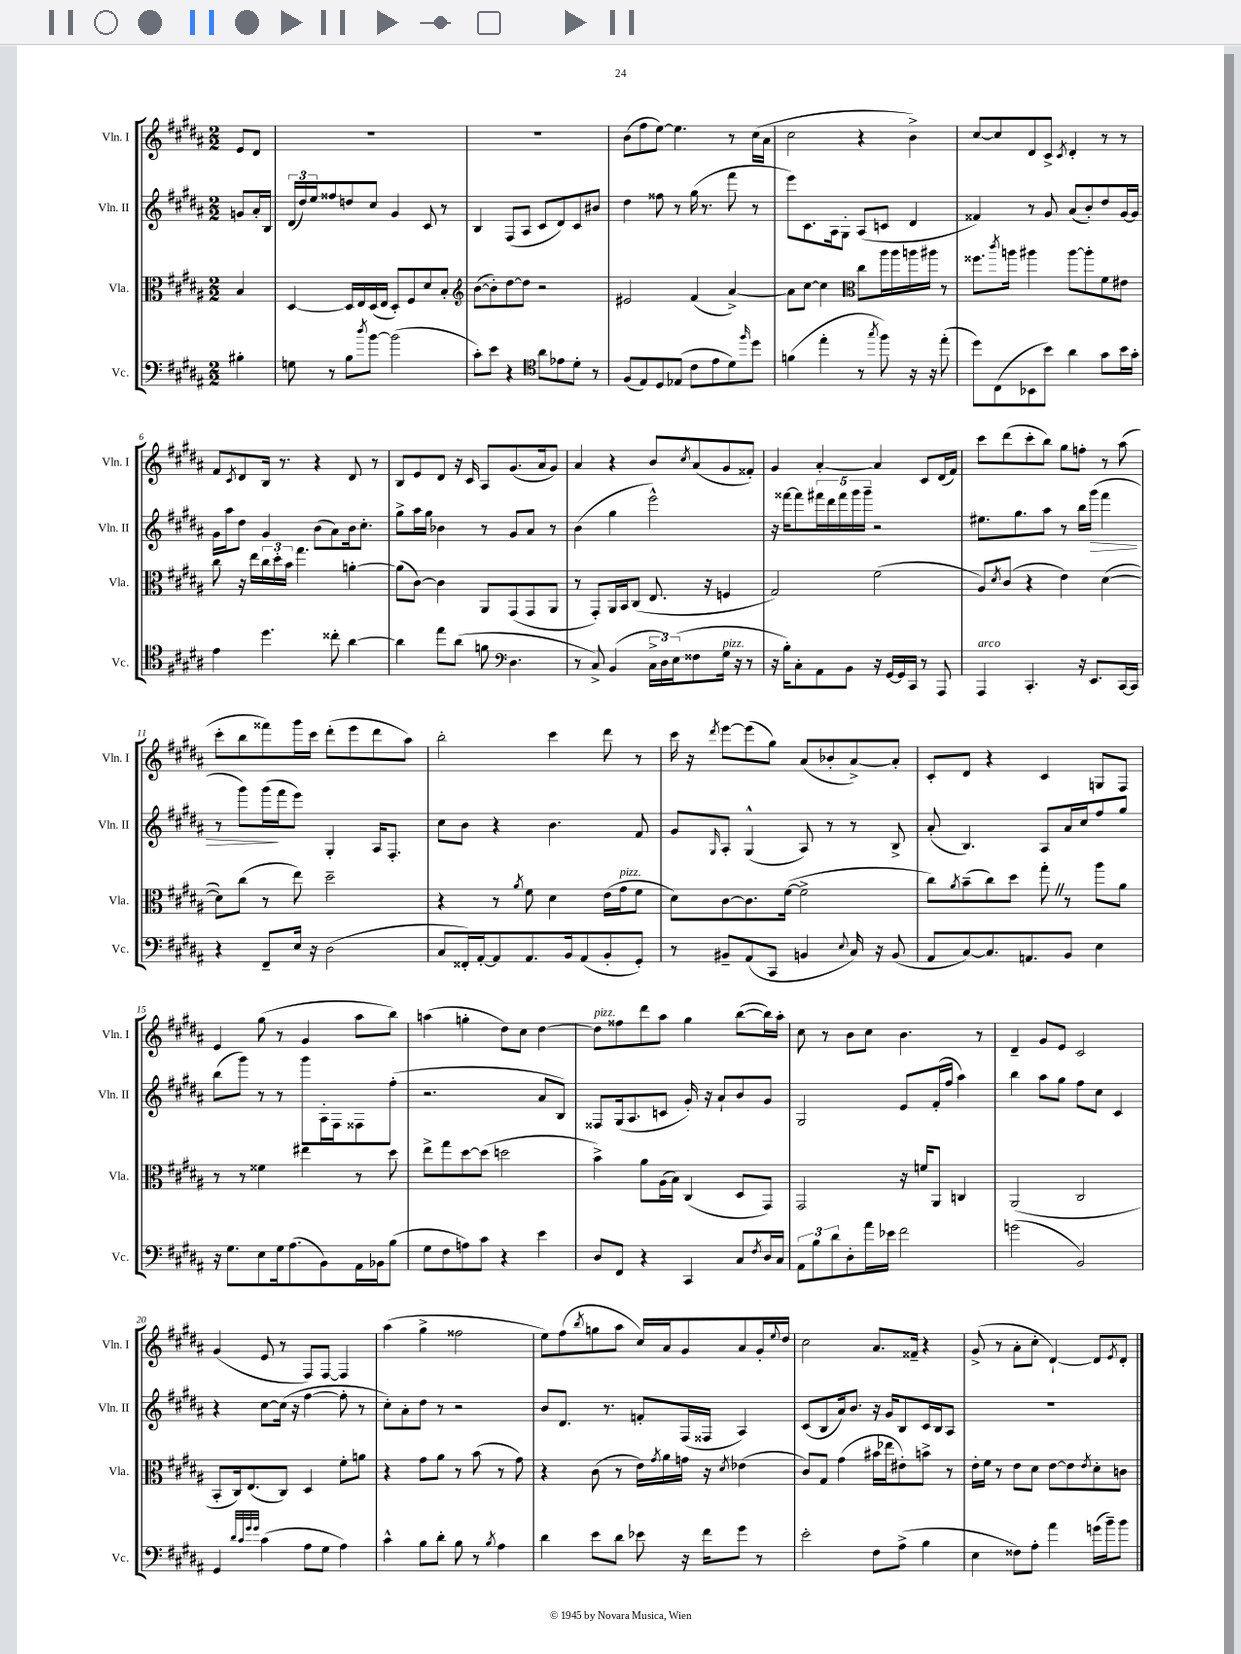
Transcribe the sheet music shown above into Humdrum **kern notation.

**kern	**kern	**kern	**kern
*staff4	*staff3	*staff2	*staff1
*clefF4	*clefC3	*clefG2	*clefG2
*k[f#c#g#d#a#]	*k[f#c#g#d#a#]	*k[f#c#g#d#a#]	*k[f#c#g#d#a#]
*M2/2	*M2/2	*M2/2	*M2/2
4B#'	4B	8g	8e
.	.	16a#'	8d#
.	.	16B	.
=	=	=	=
8G	[4D#	(24d#	1r
.	.	24dd#)	.
.	.	24ee	.
8r	.	8ff##	.
8B	16D#]	8dd	.
.	16E	.	.
8qdd#	.	.	.
[8b	(16D#	8cc#	.
.	16E	.	.
(2b]	8D#')	4g#	.
.	8F#	.	.
.	8d#	8c#	.
.	8B'	8r	.
=	=	=	=
*	*clefG2	*	*
8c#')	([8b	4B	1r
8e	8b'])	.	.
4r	[8dd#	(8F#	.
.	8dd#]	8A#	.
*clefC4	*	*	*
8a#	2r	8c#	.
8e-	.	8d#)	.
8d#'	.	8c#	.
8r	.	8b#	.
=	=	=	=
(8F#	2e#	4dd#	(8b
8E)	.	.	8ff#
8D#	.	8ff##	[8ee)
(8E-	.	8r	4.ee]
8c#	(4f#	(16gg#	.
.	.	8.r	.
8e	.	.	.
8d#)	[4a#^)	8fff#	8r
16qqff#	.	.	.
8dd#	.	8r	(16cc#
.	.	.	16a#
=	=	=	=
(4f	8a#]	8eee)	2cc#
.	[8cc#	8.c#	.
4ee'	4cc#]	.	.
.	.	16A#	.
.	.	8G#'	.
*	*clefC3	*	*
8r	8cc#	(8A#	4r
8qgg#	.	.	.
8ff#)	16aa#	8c	.
.	16aa#	.	.
16r	16aa	4d#	4b^)
16r	16aa#	.	.
(8ee'	8r	.	.
=	=	=	=
8dd#)	8.ff##	4f##)	[8cc#
(8C#	.	.	8cc#]
.	8qccc#	.	.
.	16aa	.	.
8BB-	4aa#	8r	8d#
8b)	.	8g#	8c#^
.	.	.	8qc#
4a#	[8aa#	(8a#	4d#'
.	8aa#']	8b')	.
8g#	8f#	8dd#	8r
16b	8e#	[16g#	8r
16g#'	.	16g#]	.
=	=	=	=
4e	8cc#	16g#	8f#
.	.	16aa#	.
.	.	.	8qc#
.	16r	8dd#	8d#
.	16ee	.	.
4.dd#	24cc#	4g#	16B
.	24dd#'	.	.
.	.	.	8.r
.	24b	.	.
.	4.gg#	.	.
.	.	(8b	4r
8cc##'	.	8a#)	.
[4a#	[4a'	16b	8d#
.	.	8.cc#'	.
.	.	.	8r
=	=	=	=
4a#]	(8a]	8gg#^	8B
.	[8c#)	16aa#	8e
.	.	16gg#	.
8ee	4c#]	4b-	8d#
(8a#	.	.	16r
.	.	.	16c#
8f	8AA#	8r	8A#
*clefF4	*	*	*
4.D#	(8GG#	8g#	(8.g#
.	8GG#	8a#	.
.	.	.	16a#
.	8AA#	8r	8g#)
=	=	=	=
8r	8r	(4b	4a#
8C#^)	8GG#')	.	.
(4BB	16AA#	4gg#	4r
.	16BB	.	.
.	(8C#	.	.
24C#^	8.E	2eee^^)	8b
24D#)	.	.	.
(24E	.	.	.
.	.	.	8qcc#
8F##	.	.	(8a#
.	16r	.	.
16G#	4F	.	8g#
16r	.	.	.
8r	.	.	8f##')
=	=	=	=
16r	2G#)	16r	4g#
16B')	.	[16fff##	.
8C#'	.	8fff##]	.
8AA#	.	20fff#	[4a#'
.	.	20ddd#	.
.	.	20fff#	.
8BB	.	.	.
.	.	20ggg#	.
.	.	20ggg#~	.
16r	(2f#	2r	4a#]
[16GG#	.	.	.
16GG#]	.	.	.
16CC#	.	.	.
8r	.	.	8c#
8AAA#	.	.	(16d#
.	.	.	16f#)
=	=	=	=
4AAA#	8A#)	8.ee#	8ccc#
.	8qd#	.	.
.	(8c#	.	(8ddd#
.	.	8.gg#	.
4.CC#'	4r	.	8ccc#'
.	.	8aa#	8bb)
.	4e)	8r	8gg#
16r	.	16bb	8ff'
8.EE	.	(16ggg#	.
.	([4d#	4fff#	8r
[16CC#	.	.	(8aa#
16CC#]	.	.	.
=	=	=	=
4r	8d#])	8r	8ccc#'
.	(8cc#	8ggg#)	8bb
8FF#~	8r	(16ggg#	8fff##)
.	.	16fff#	.
16E	8ee)	8eee)	16ggg#
16r	.	.	16ccc#
(2D#	2dd#~	4G#'	(8ddd#'
.	.	.	8eee
.	.	16A#	8ddd#
.	.	8.F#'	.
.	.	.	8aa#)
=	=	=	=
8C#	4r	8cc#	2bb'
16FF##')	.	8b	.
[16AA#'	.	.	.
8AA#]	8r	4r	.
.	8qa#	.	.
8.AA#	8f#	.	.
.	4d#	4.b	4ccc#
16BB	.	.	.
(8AA#	.	.	.
8BB'	(16e	.	8ddd#
.	16g#	.	.
8GG#')	8f#	8f#	8r
=	=	=	=
8r	8d#)	8g#	16ccc#
.	.	.	16r
.	.	16qqG#	8qddd#
8BB#~	[8c#	8A#'	[8eee
(8AA#	8.c#]	(4G#^^	(8eee]
8CC#	.	.	8gg#)
.	([16f#	.	.
4BB	2f#^]	8A#)	(8a#
.	.	8r	8b-'
8qqE	.	.	.
16C#)	.	8r	[8a#^)
16r	.	.	.
(8BB	.	8B^	8a#']
=	=	=	=
8AA#	8cc#)	(8a#'	8c#'
.	8qa#	.	.
[8C#)	(8b~	4.B)	8d#
8.C#]	8cc#)	.	4r
.	8dd#	.	.
8.AA	.	.	.
.	8gg#'	8A#	4c#
8BB	8r	16a#	.
.	.	16cc#	.
4E	8aa#	8ff#	8G
.	8a#	8gg#	8F#
=	=	=	=
16r	8r	(8bb	4e
8.G#	.	.	.
.	8r	8ggg#)	.
8E	4f##	8r	(8gg#
16G#	.	8r	8r
(8.A#	.	.	.
.	4ee#	8ggg#	4g#
8BB)	.	16A#'	.
.	.	16F#	.
16AA#	8r	8F##	8aa#
16BB-	.	.	.
(8B	8dd#	(8ff#'	8bb)
=	=	=	=
8G#	8ee^	2.r	(4aa
8F#	8gg#	.	.
8A)	[8dd#	.	4gg'
8c#	(8dd#]	.	.
4r	2dd	.	8dd#)
.	.	.	8cc#
4e	.	8a#	[4dd#
.	.	8B)	.
=	=	=	=
8D#	4b^)	8F##	8dd#]
8FF#	.	(16G#	8ff##
.	.	8.A#	.
4r	8a#	.	8ddd#
.	(16A#	8c	8aa#
.	16B)	.	.
4CC#	(4C#	16g#')	4gg#
.	.	16r	.
.	.	8a#`	.
8C#	8D#	8b	([8bb
8qF#	.	.	.
16D#	8GG#)	8g#	16bb])
16C#	.	.	16aa#'
=	=	=	=
12AA#	2GG#	2G#	8cc#
12B	.	.	.
.	.	.	8r
12d#	.	.	.
8D#'	.	.	8b
16a#	.	.	8cc#
16e-	.	.	.
2f#	16r	8e	4.b
.	16f	.	.
.	8AA#	(16f#'	.
.	.	16ff#	.
.	4C	4aa#)	.
.	.	.	8r
=	=	=	=
(2g	(2AA#	4bb	4d#~
.	.	8aa#	8g#
.	.	8gg#	8e
2BB)	2C#	8ff#	2c#
.	.	8cc#	.
.	.	4c#	.
=	=	=	=
4GG#	8BB'	4r	(4g#
.	16C#)	.	.
.	(8.E	.	.
32qqd#	.	.	.
32qqc#	.	.	.
32qqg#	.	.	.
32qqg#	.	.	.
(4c#	.	[8cc#	8e
.	8C#)	(16cc#]	8r
.	.	16r	.
8A#	4D#	[4ff#	8F#)
8G#	.	.	[8F#
4A#)	8f#'	8ff#']	4F#]
.	8a	8r	.
=	=	=	=
4c#^^	4r	8cc#')	(4aa#
.	.	8a#'	.
8B	8g#	8dd#	4gg#^
8d#'	8a#	8r	.
8B	8r	2r	2ff##
8r	(8b	.	.
8qB	.	.	.
4A#	8r	.	.
.	8g#)	.	.
=	=	=	=
4d#	4r	8b	8ee)
.	.	8.d#	(8ff#
.	.	.	8qbb
8e	(8c#	.	8gg
.	.	8.r	.
8d#	8r	.	8aa#
8e-	16e)	8f'	16cc#)
.	8qg#	.	.
.	16a#	.	16a#
16r	16g	(16F#	8g#
16f#	16r	16F##	.
.	8qd#	.	.
8g#	(4e-	4A#)	8a#
8r	.	.	16g#'
.	.	.	8qqee
.	.	.	16dd#
=	=	=	=
2e'	8c#)	(8c#	2cc#
.	8G#	8B	.
.	(4g#	16a#)	.
.	.	8.b	.
8F#	16b#	16r	8.a#
.	16ee-	16g#	.
(8A#^	8e#')	8B	.
.	.	.	16f##~
4B	8b^	16c#	4r
.	.	16B	.
.	8r	8A#	.
=	=	=	=
4E	16e'	1r	(8g#^
.	16f#	.	.
.	8r	.	8r
8F##)	8e	.	8a#'
8A#'	8d#	.	8cc#'
4a#	[8e	.	[4d#`)
.	8e]	.	.
.	8qe	.	.
(16g	8d#'	.	8d#]
16b~)	.	.	.
.	.	.	8qe
8b	8c	.	8d#'
==	==	==	==
*-	*-	*-	*-
